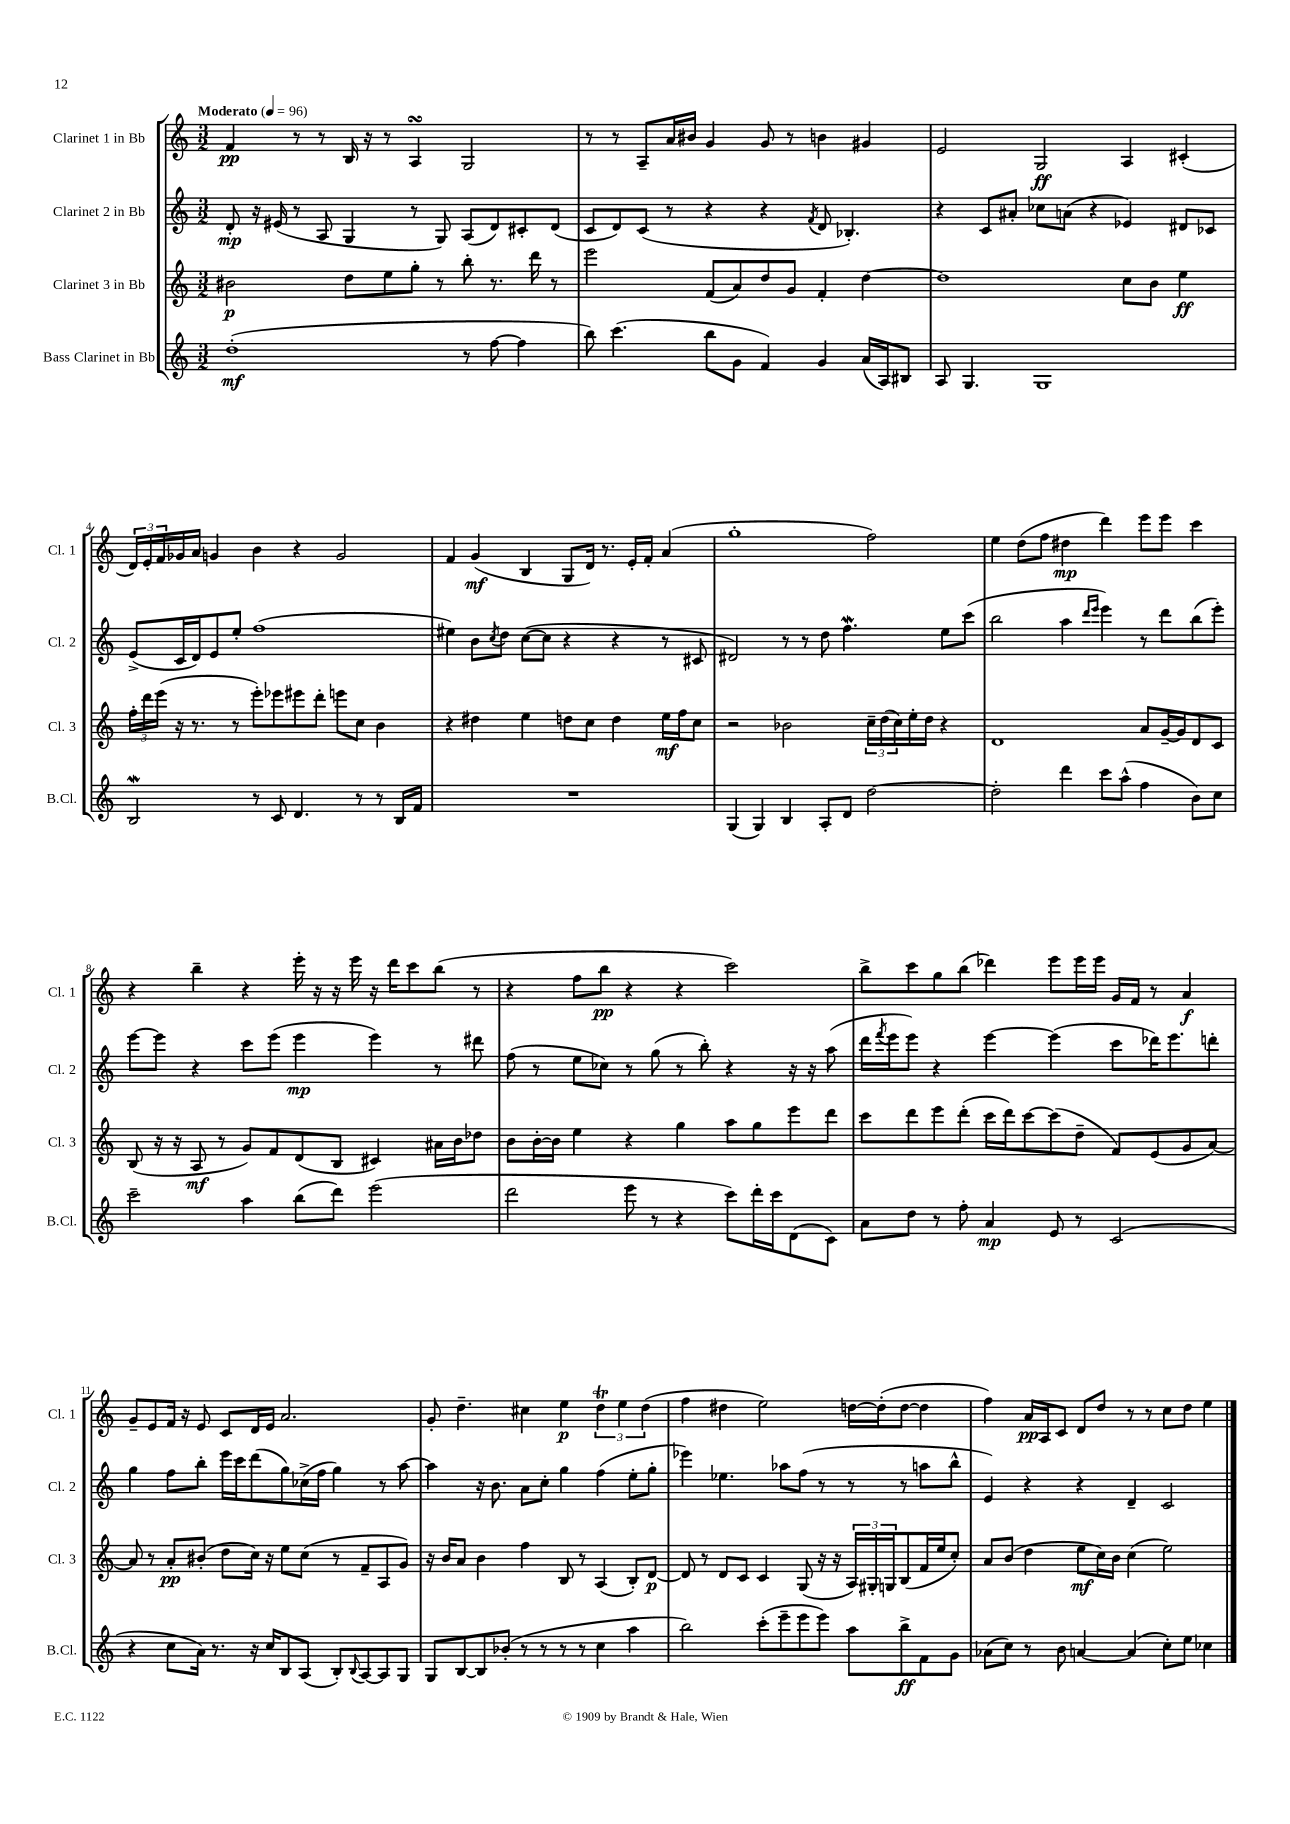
<<
\new StaffGroup <<
\new Staff = "s0" \with { instrumentName = "Clarinet 1 in Bb" shortInstrumentName = "Cl. 1" } {
    \clef treble \key c \major \numericTimeSignature \time 3/2 \tempo "Moderato" 4 = 96
    f'4\pp r8 r8 b16 r16 r8 a4\turn g2 |
    r8 r8 a8-- a'16 bis'16 g'4 g'8 r8 b'4 gis'4 |
    e'2 g2\ff a4 cis'4-.( |
    \tuplet 3/2 { d'16) e'16-. f'16 } ges'16 a'16 g'4 b'4 r4 g'2 |
    f'4 g'4\mf( b4 g8 d'16) r8. e'16-. f'16-. a'4( |
    g''1-. f''2) |
    e''4 d''8( f''8 dis''4\mp d'''4) e'''8 e'''8 c'''4 |
    r4 b''4-- r4 e'''16-. r16 r16 e'''16 r16 d'''16 c'''8 b''8( r8 |
    r4 f''8 b''8\pp r4 r4 c'''2) |
    b''8-> c'''8 g''8 b''8( des'''4) e'''8 e'''16 e'''16 g'16 f'16 r8 a'4\f |
    g'8-- e'8 f'16 r16 e'8 c'8 d'16 e'16 a'2. |
    g'8-. d''4.-- cis''4 e''4\p \tuplet 3/2 { d''4\trill e''4 d''4( } |
    f''4 dis''4 e''2) d''16~ d''16-.( d''8~ d''4 |
    f''4) a'16\pp a16 c'8 d'8 d''8 r8 r8 c''8 d''8 e''4 \bar "|." |
}
\new Staff = "s1" \with { instrumentName = "Clarinet 2 in Bb" shortInstrumentName = "Cl. 2" } {
    \clef treble \key c \major \numericTimeSignature \time 3/2
    d'8-.\mp r16 eis'16( r8 a8 g4 r8 g8) a8( d'8) cis'8-. d'8( |
    c'8 d'8) c'8( r8 r4 r4 \acciaccatura { f'8 } d'8 bes4.-.) |
    r4 c'8 ais'8-. ces''8 a'8( r4 ees'4) dis'8 ces'8 |
    e'8->( c'16 d'16) e'8 e''8-. f''1( |
    eis''4) b'8 \acciaccatura { c''8 } d''8 c''8~( c''8 r4 r4 r8 cis'8 |
    dis'2) r8 r8 d''8 f''4.\mordent e''8 c'''8( |
    b''2 a''4 \grace { d'''16 e'''16 } e'''4) r8 d'''8 b''8( e'''8-.) |
    e'''8~ e'''8 r4 c'''8 e'''8( e'''4\mp e'''4) r8 dis'''8 |
    f''8( r8 e''8 ces''8) r8 g''8( r8 b''8-.) r4 r16 r16 a''8( |
    d'''16 \acciaccatura { f'''8 } e'''16 e'''8) r4 e'''4~ e'''4( c'''8 des'''16) e'''8. d'''8-. |
    g''4 f''8 b''8-. e'''16 c'''16 d'''8( g''8) ces''16->( f''16 g''4) r8 a''8~ |
    a''4 r16 b'8. a'8 c''8-. g''4 f''4( e''8-. g''8-. |
    ees'''4) ees''4. aes''8 f''8( r8 r8 r8 a''8 b''8-^ |
    e'4) r4 r4 d'4-- c'2 \bar "|." |
}
\new Staff = "s2" \with { instrumentName = "Clarinet 3 in Bb" shortInstrumentName = "Cl. 3" } {
    \clef treble \key c \major \numericTimeSignature \time 3/2
    bis'2\p d''8 e''8 g''8-. r8 b''8-. r8. d'''16 r8 |
    e'''2 f'8( a'8) d''8 g'8 f'4-. d''4~ |
    d''1 c''8 b'8 e''4\ff |
    \tuplet 3/2 { f''16-. d'''16 e'''16( } r16 r8. r8 e'''8-.) ees'''8 eis'''8 d'''8-. e'''8 c''8 b'4 |
    r4 dis''4 e''4 d''8 c''8 d''4 e''16\mf f''16 c''8 |
    r2 bes'2 \tuplet 3/2 { c''16-- d''16( c''16) } e''16-. d''16 r4 |
    d'1 a'8 g'16~-- g'16 d'8 c'8 |
    b8( r16 r16 a8\mf r8 g'8) f'8 d'8( b8 cis'4) ais'16 b'16 des''8 |
    b'8 b'16~-. b'16 e''4 r4 g''4 a''8 g''8 e'''8 d'''8 |
    c'''8 d'''8 e'''8 d'''8-.( c'''16 d'''16) c'''8~ c'''8( d''8-- f'8) e'8( g'8 a'8~) |
    a'8 r8 a'8-.\pp bis'8-.( d''8 c''16) r16 e''8 c''8( r8 f'8-- a8 g'8) |
    r16 b'16 a'8 b'4 f''4 b8 r8 a4( b8-.) d'8~\p |
    d'8 r8 d'8 c'8 c'4 g8( r16 r16 \tuplet 3/2 { a16) gis16-. g16 } b8( f'16 e''16 c''8-.) |
    a'8 b'8( d''4 e''8\mf c''16) b'16 c''4( e''2) \bar "|." |
}
\new Staff = "s3" \with { instrumentName = "Bass Clarinet in Bb" shortInstrumentName = "B.Cl." } {
    \clef treble \key c \major \numericTimeSignature \time 3/2
    d''1-.\mf( r8 f''8~ f''4 |
    b''8) c'''4.( b''8 g'8 f'4) g'4 a'16( a16) bis8 |
    a8 g4. g1 |
    b2\mordent r8 c'8 d'4. r8 r8 b16 f'16 |
    R1. |
    g4( g4) b4 a8-. d'8 d''2~ |
    d''2-. d'''4 c'''8 a''8-^( f''4 b'8) c''8 |
    c'''2-- a''4 b''8( d'''8) e'''2( |
    d'''2 e'''8 r8 r4 c'''8) d'''16-. c'''16 d'8( c'8) |
    a'8 d''8 r8 f''8-. a'4\mp e'8 r8 c'2( |
    r4 c''8 a'16) r8. r16 c''16 b8 a8( b8-.) \appoggiatura { b8 } a8~ a8 g8 |
    g8 b8~ b8 bes'8-.( r8 r8 r8 r8 c''4 a''4 |
    b''2) c'''8-.( e'''8-- e'''8 e'''8) a''8 b''8->\ff f'8 g'8 |
    aes'8( c''8) r8 b'8 a'4~ a'4( c''8-.) e''8 ces''4 \bar "|." |
}
>>
>>
